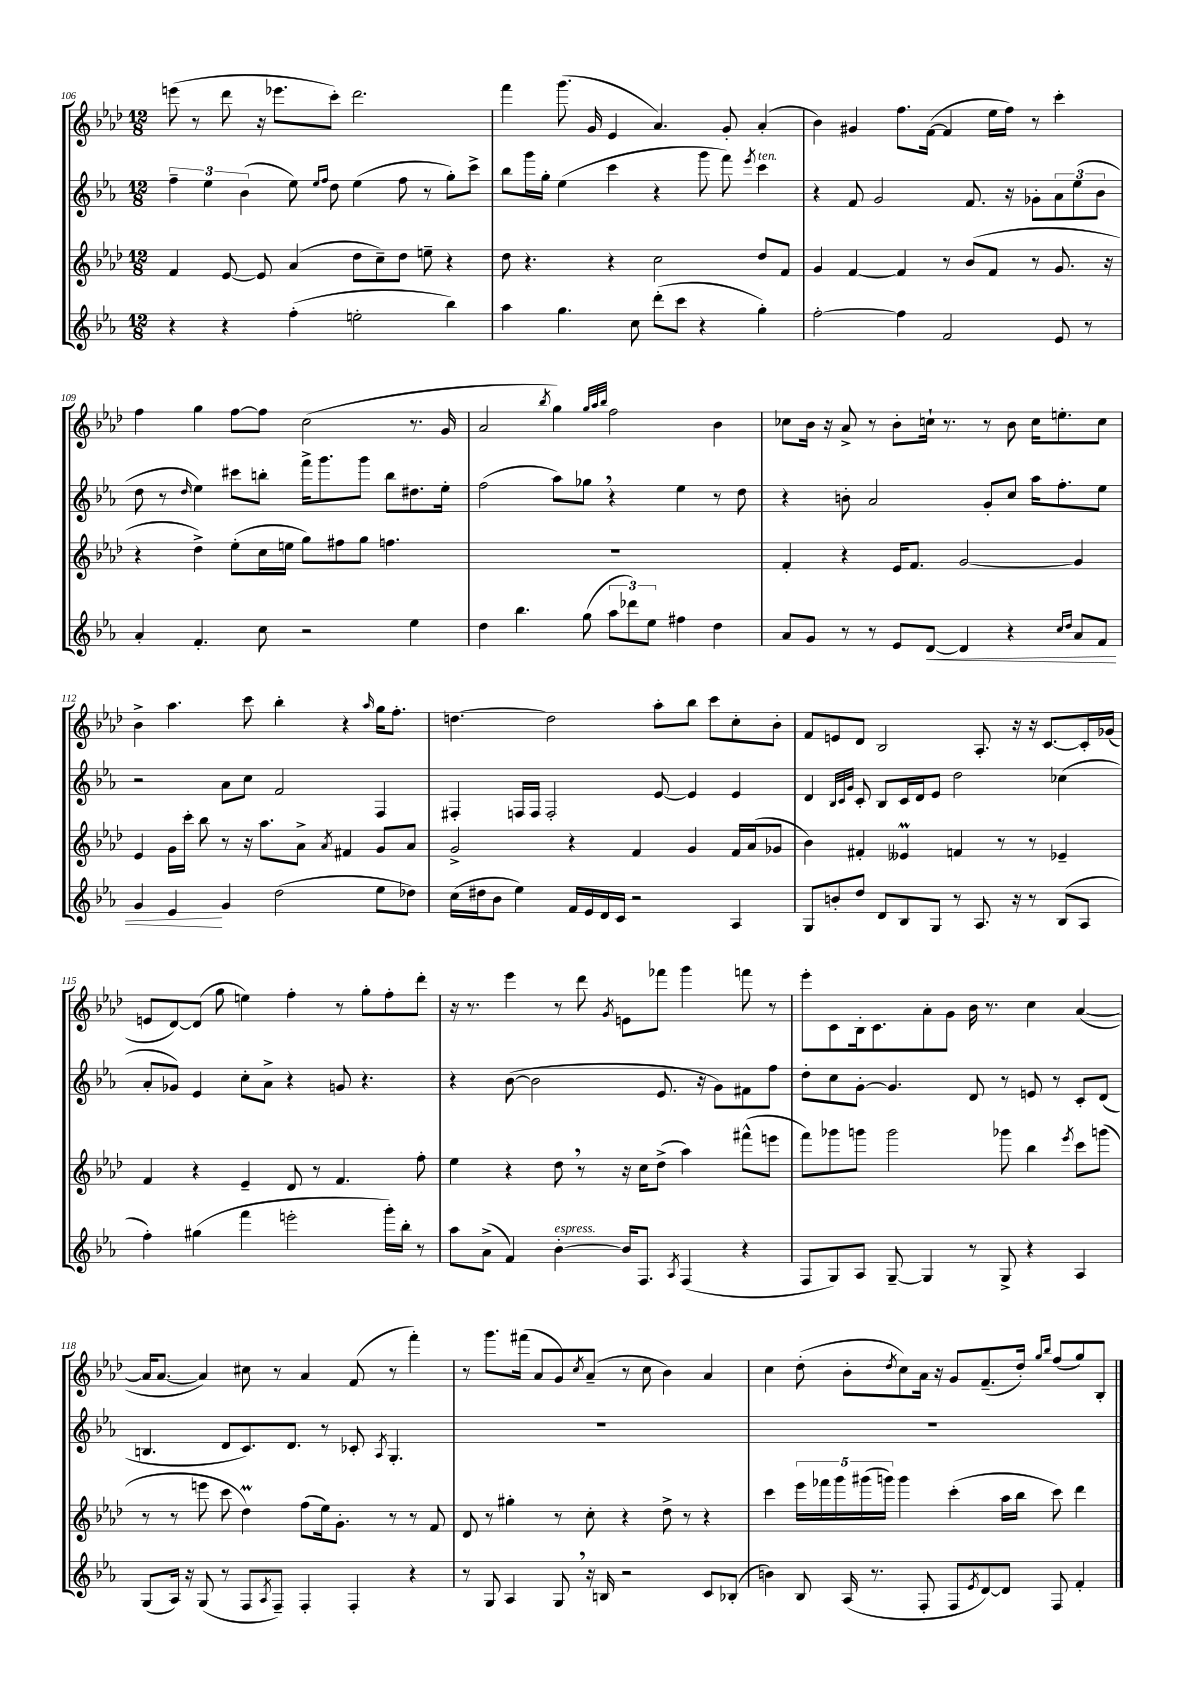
<<
\new StaffGroup <<
\new Staff = "s0" {
    \clef treble \key aes \major \numericTimeSignature \time 12/8
    e'''8( r8 des'''8 r16 ees'''8. c'''8-.) des'''2. |
    f'''4 g'''8.( g'16 ees'4 aes'4.) g'8-. aes'4-.( |
    bes'4) gis'4 f''8. f'16~( f'4 ees''16 f''16) r8 c'''4-. |
    f''4 g''4 f''8~ f''8 c''2( r8. g'16 |
    aes'2 \acciaccatura { bes''8 } g''4) \grace { g''32 aes''32 bes''32 } f''2 bes'4 |
    ces''8 bes'16 r16 aes'8-> r8 bes'8-. c''16-! r8. r8 bes'8 c''16 e''8.-. c''8 |
    bes'4-> aes''4. c'''8 bes''4-. r4 \grace { aes''16 } g''16 f''8.-. |
    d''4.~ d''2 aes''8-. bes''8 c'''8 c''8-. bes'8-. |
    f'8 e'8 des'8 bes2 aes8.-. r16 r16 c'8.~ c'16-. ges'16( |
    e'8 des'8~) des'8( g''8 e''4) f''4-. r8 g''8-. f''8-. des'''8-. |
    r16 r8. ees'''4 r8 des'''8 \acciaccatura { g'8 } e'8 fes'''8 g'''4 f'''8 r8 |
    ees'''8-. c'8 bes16-. c'8. aes'8-. g'8 bes'16 r8. c''4 aes'4~( |
    aes'16 aes'8.~ aes'4) cis''8 r8 aes'4 f'8( r8 f'''4-.) |
    r8 g'''8. fis'''16( aes'8 g'8) \acciaccatura { c''8 } aes'8--( r8 c''8 bes'4) aes'4 |
    c''4 des''8-.( bes'8-. \acciaccatura { des''8 } c''8) aes'16 r16 g'8 f'8.--( des''16-.) \grace { g''16 bes''16 } f''8( g''8) bes8-. \bar "|." |
}
\new Staff = "s1" {
    \clef treble \key ees \major \numericTimeSignature \time 12/8
    \tuplet 3/2 { f''4-- ees''4 bes'4( } ees''8) \grace { ees''16 f''16 } d''8 ees''4( f''8 r8 g''8-.) c'''8-> |
    bes''8 g'''16 g''16-. ees''4( c'''4 r4 g'''8 f'''8) \acciaccatura { ees'''8 } c'''4^\markup { \italic "ten." } |
    r4 f'8 g'2 f'8. r16 ges'8-. \tuplet 3/2 { aes'8 ees''8( bes'8 } |
    d''8 r8 \grace { d''16 } ees''4) cis'''8 b''8-. f'''16-> g'''8. g'''8 b''8 dis''8. ees''16-. |
    f''2( aes''8) ges''8 \breathe r4 ees''4 r8 d''8 |
    r4 b'8-. aes'2 g'8-. c''8 aes''16 f''8.-. ees''8 |
    r2 aes'8 c''8 f'2 f4 |
    fis4-. f16 f16 f2-. ees'8~ ees'4 ees'4 |
    d'4 \grace { bes32 c'32 g'32 } c'8-. bes8 c'16 d'16 ees'8 d''2 ces''4( |
    aes'8-. ges'8) ees'4 c''8-. aes'8-> r4 g'8 r4. |
    r4 bes'8~( bes'2 ees'8. r16 g'8) fis'8 f''8 |
    d''8-. c''8 g'8~-. g'4. d'8 r8 e'8 r8 c'8-. d'8( |
    b4. d'8 c'8.) d'8. r8 ces'8-. \acciaccatura { aes8 } g4.-. |
    R1. |
    R1. \bar "|." |
}
\new Staff = "s2" {
    \clef treble \key aes \major \numericTimeSignature \time 12/8
    f'4 ees'8~ ees'8 aes'4( des''8 c''8--) des''8 e''8-- r4 |
    des''8 r4. r4 c''2 des''8 f'8 |
    g'4 f'4~ f'4 r8 bes'8( f'8 r8 g'8. r16 |
    r4 des''4->) ees''8-.( c''16 e''16 g''8) fis''8 g''8 f''4. |
    R1. |
    f'4-. r4 ees'16 f'8. g'2~ g'4 |
    ees'4 g'16 c'''16-. bes''8 r8 r16 aes''8. aes'8-> \acciaccatura { aes'8 } fis'4 g'8 aes'8 |
    g'2-> r4 f'4 g'4 f'16 aes'16( ges'8 |
    bes'4) fis'4-. eeses'4\prall f'4 r8 r8 ees'4-- |
    f'4 r4 ees'4-- des'8 r8 f'4. f''8-. |
    ees''4 r4 des''8 \breathe r8 r16 c''16 des''8->( aes''4) fis'''8-^( e'''8 |
    f'''8) ges'''8 g'''8 g'''2 ges'''8 bes''4 \acciaccatura { ees'''8 } c'''8 g'''8( |
    r8 r8 e'''8 c'''8 des''4\prall) f''8( ees''16) g'8.-. r8 r8 f'8 |
    des'8 r8 gis''4-. r8 c''8-. r4 des''8-> r8 r4 |
    c'''4 \tuplet 5/4 { ees'''16 fes'''16 g'''16 gis'''16( g'''16) } g'''4 c'''4-.( aes''16 bes''16 c'''8) des'''4 \bar "|." |
}
\new Staff = "s3" {
    \clef treble \key ees \major \numericTimeSignature \time 12/8
    r4 r4 f''4-.( e''2-. bes''4) |
    aes''4 g''4. c''8 d'''8-.( c'''8 r4 g''4-.) |
    f''2~-. f''4 f'2 ees'8 r8 |
    aes'4-. f'4.-. c''8 r2 ees''4 |
    d''4 bes''4. g''8( \tuplet 3/2 { aes''8 des'''8) ees''8 } fis''4 d''4 |
    aes'8 g'8 r8 r8 ees'8 d'8~\< d'4 r4 \grace { c''16 d''16 } aes'8 f'8 |
    g'4 ees'4\! g'4 d''2( ees''8 des''8) |
    c''16( dis''16 bes'8 ees''4) f'16 ees'16 d'16 c'16 r2 aes4 |
    g8 b'8-. d''8 d'8 bes8 g8 r8 aes8. r16 r8 bes8( aes8 |
    f''4-.) gis''4( f'''4 e'''2-. g'''16-.) bes''16-. r8 |
    aes''8 aes'8->( f'4) bes'4~-.^\markup { \italic "espress." } bes'16 f8. \acciaccatura { aes8 } f4( r4 |
    f8 g8) aes8 g8~-- g4 r8 g8-> r4 aes4 |
    g8( aes16) r16 g8( r8 f8 \acciaccatura { aes8 } f8--) f4-. f4-. r4 |
    r8 g8 aes4 g8 \breathe r16 b16 r2 c'8 bes8-.( |
    b'4) bes8 aes16( r8. f8-. f8 \acciaccatura { ees'8 } d'8~) d'8 f8 f'4-. \bar "|." |
}
>>
>>
\layout { \context { \Score currentBarNumber = #106 } }
